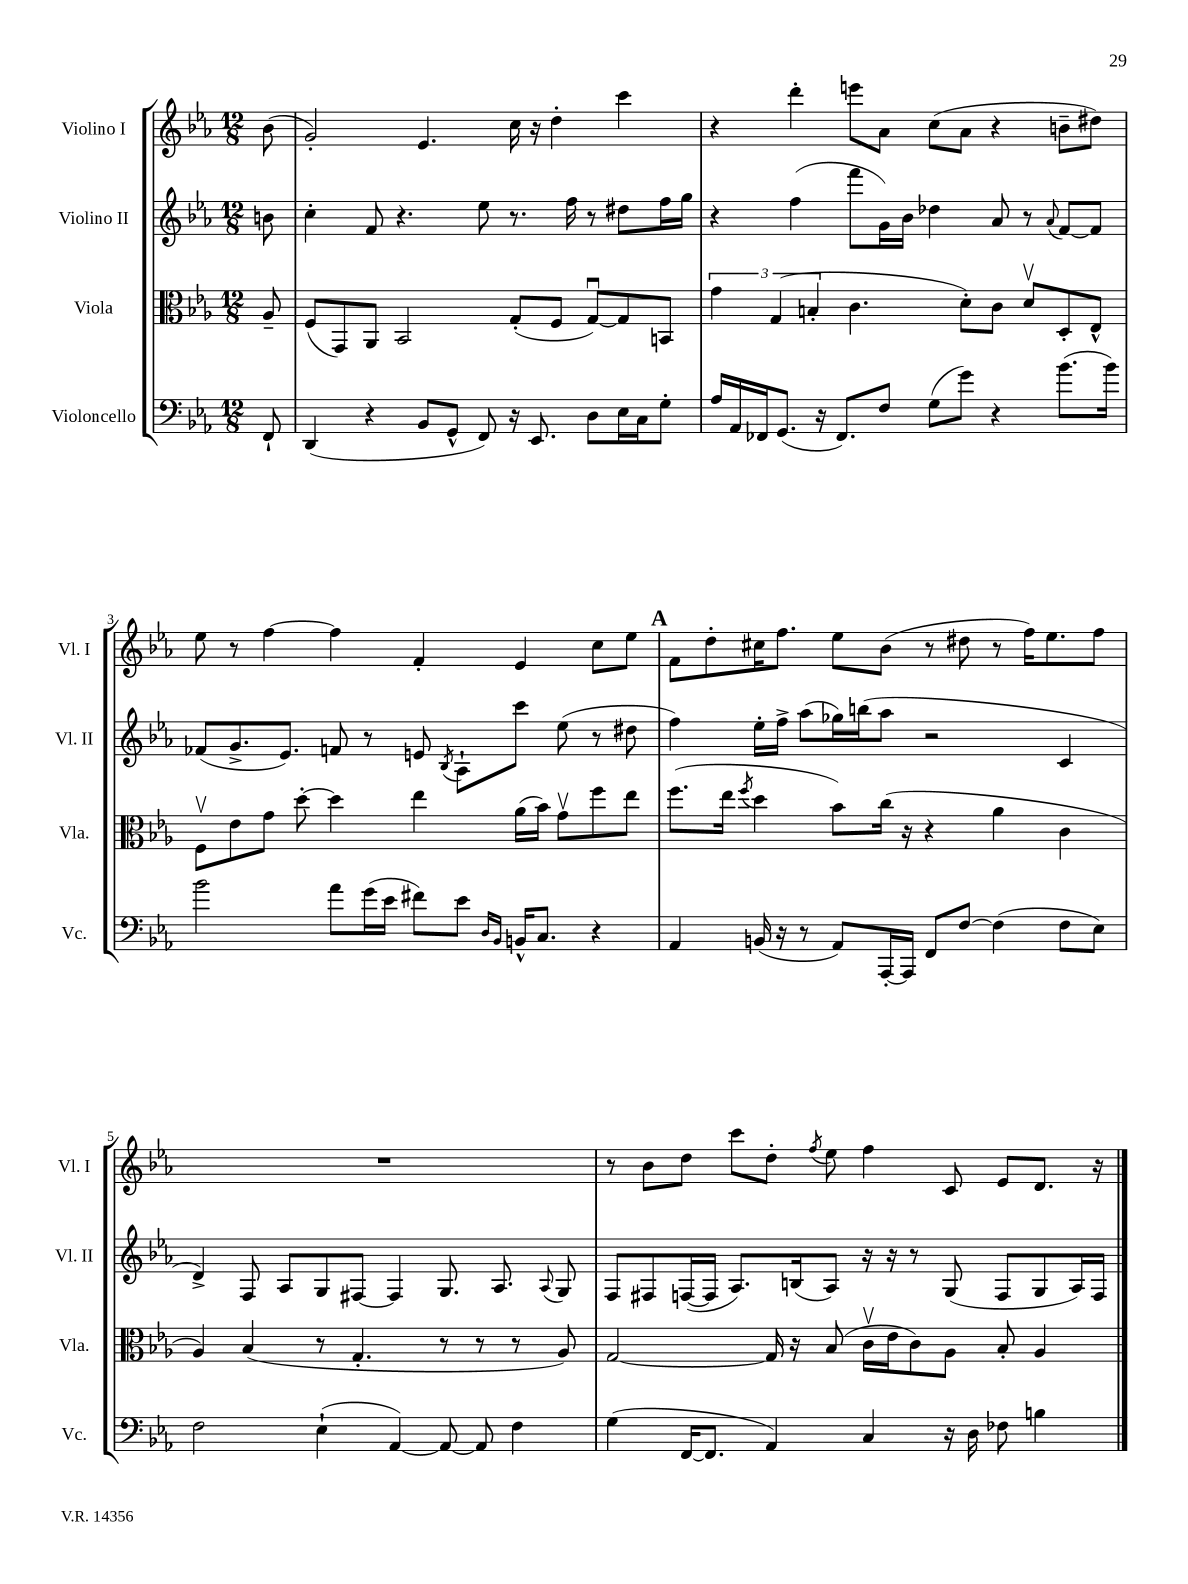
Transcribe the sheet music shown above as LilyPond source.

<<
\new StaffGroup <<
\new Staff = "s0" \with { instrumentName = "Violino I" shortInstrumentName = "Vl. I" } {
    \clef treble \key ees \major \numericTimeSignature \time 12/8 \partial 8
    \autoBeamOff bes'8( |
    g'2-.) ees'4. c''16 r16 d''4-. c'''4 |
    r4 d'''4-. e'''8[ aes'8] c''8[( aes'8] r4 b'8[-- dis''8]) |
    ees''8 r8 f''4~ f''4 f'4-. ees'4 c''8[ ees''8] |
    \mark \markup { \bold "A" } f'8[ d''8-. cis''16 f''8.] ees''8[ bes'8]( r8 dis''8 r8 f''16[) ees''8. f''8] |
    R1. |
    r8 bes'8[ d''8] c'''8[ d''8]-. \acciaccatura { f''8 } ees''8 f''4 c'8 ees'8[ d'8.] r16 \bar "|." |
}
\new Staff = "s1" \with { instrumentName = "Violino II" shortInstrumentName = "Vl. II" } {
    \clef treble \key ees \major \numericTimeSignature \time 12/8 \partial 8
    \autoBeamOff b'8 |
    c''4-. f'8 r4. ees''8 r8. f''16 r8 dis''8[ f''16 g''16] |
    r4 f''4( f'''8[ g'16) bes'16] des''4 aes'8 r8 \appoggiatura { aes'8 } f'8[~ f'8] |
    fes'8[( g'8.-> ees'8.]) f'8 r8 e'8 \acciaccatura { bes8 } aes8[-! c'''8] ees''8( r8 dis''8 |
    \mark \markup { \bold "A" } f''4) ees''16[-. f''16]-> aes''8[( ges''16) b''16( aes''8] r2 c'4 |
    d'4->) f8 aes8[ g8 fis8]~ fis4 g8. aes8. \appoggiatura { aes8 } g8 |
    f8[ fis8 f16~( f16] aes8.[) b16( aes8]) r16 r16 r8 g8( f8[ g8 aes16) f16] \bar "|." |
}
\new Staff = "s2" \with { instrumentName = "Viola" shortInstrumentName = "Vla." } {
    \clef alto \key ees \major \numericTimeSignature \time 12/8 \partial 8
    \autoBeamOff aes8-- |
    f8[( g,8) aes,8] bes,2 g8[-.( f8] g8[~\downbow) g8 b,8] |
    \tuplet 3/2 { g'4 g4( b4-. } c'4. d'8[-.) c'8] d'8[\upbow d8-. ees8]-^ |
    f8[\upbow ees'8 g'8] d''8~-. d''4 ees''4 aes'16[( bes'16]) g'8[\upbow f''8 ees''8] |
    \mark \markup { \bold "A" } f''8.[( ees''16] \acciaccatura { f''8 } d''4 bes'8[) c''16]( r16 r4 aes'4 c'4 |
    aes4) bes4( r8 g4.-. r8 r8 r8 aes8) |
    g2~ g16 r16 bes8( c'16[\upbow ees'16 c'8) aes8] bes8-. aes4 \bar "|." |
}
\new Staff = "s3" \with { instrumentName = "Violoncello" shortInstrumentName = "Vc." } {
    \clef bass \key ees \major \numericTimeSignature \time 12/8 \partial 8
    \autoBeamOff f,8-! |
    d,4( r4 bes,8[ g,8]-^ f,8) r16 ees,8. d8[ ees16 c16 g8]-. |
    aes16[ aes,16 fes,16 g,8.]( r16 fes,8.[) f8] g8[( g'8]) r4 bes'8.[( bes'16]) |
    bes'2 aes'8[ g'16( ees'16] fis'8[) ees'8] \grace { d16[ bes,16] } b,16[-^ c8.] r4 |
    \mark \markup { \bold "A" } aes,4 b,16( r16 r8 aes,8[) aes,,16~-. aes,,16] f,8[ f8]~ f4( f8[ ees8]) |
    f2 ees4-!( aes,4~) aes,8~ aes,8 f4 |
    g4( f,16[~ f,8.] aes,4) c4 r16 d16 fes8 b4 \bar "|." |
}
>>
>>
